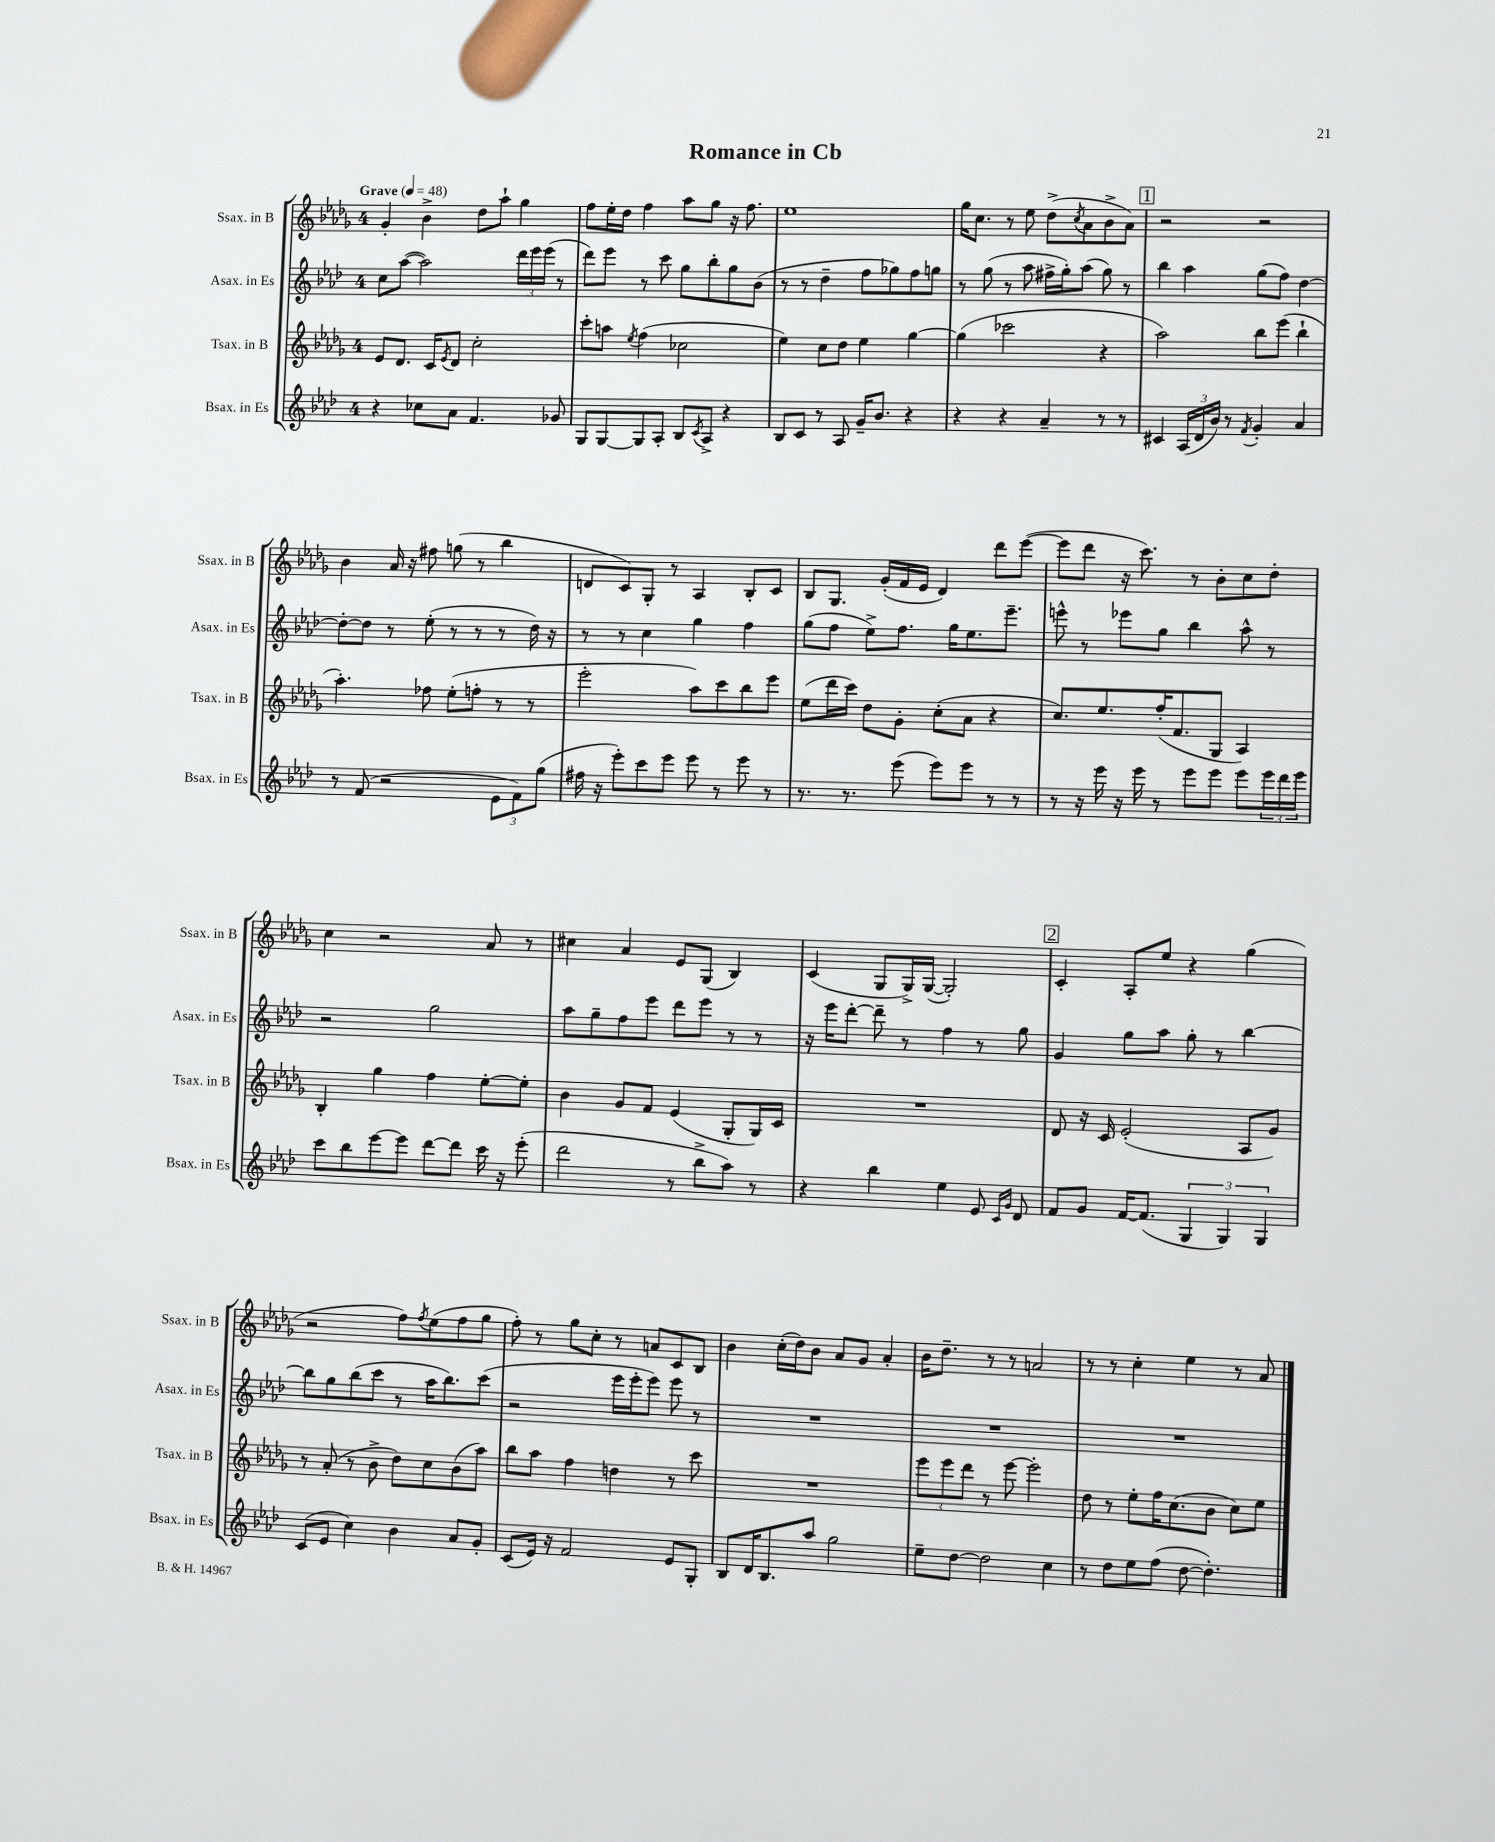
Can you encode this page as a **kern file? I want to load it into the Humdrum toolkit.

**kern	**kern	**kern	**kern
*staff4	*staff3	*staff2	*staff1
*clefG2	*clefG2	*clefG2	*clefG2
*k[b-e-a-d-]	*k[b-e-a-d-g-]	*k[b-e-a-d-]	*k[b-e-a-d-g-]
*M4/4	*M4/4	*M4/4	*M4/4
*MM48	*MM48	*MM48	*MM48
4r	8e-	8cc	4g-'
.	8.d-	([8aa-	.
8cc-	.	2aa-])	4b-^
.	16c	.	.
.	8qe-	.	.
8a-	8d-	.	.
4.f	2cc'	.	8dd-
.	.	.	8aa-`
.	.	24ddd-	4gg-
.	.	24eee-	.
.	.	(24eee-	.
8g-	.	8r	.
=	=	=	=
8G	8ccc'	8ddd-)	8ff
[8G	8aa	8eee-	16ee-'
.	.	.	16dd-
.	8qee-	.	.
8G]	(4ff	8r	4ff
8A-'	.	8ccc	.
8B-	2cc-	8gg	8aa-
8qc	.	.	.
8A-^	.	8bb-'	8gg-
4r	.	8gg	16r
.	.	.	8.ff
.	.	(8b-	.
=	=	=	=
8B-	4ee-)	8r	1ee-
8c	.	8r	.
8r	8cc	4dd-~	.
8A-	8dd-	.	.
16g~	4ee-	8ff	.
8.b-	.	.	.
.	.	8gg-)	.
4r	[4gg-	8ff	.
.	.	8gg	.
=	=	=	=
4r	(4gg-]	8r	16gg-
.	.	.	8.cc
.	.	(8gg	.
4r	2ccc-	8r	8r
.	.	8aa-	8ee-
4a-~	.	16ff#^	(8dd-^
.	.	16gg')	.
.	.	.	8qcc
.	.	(8aa-	8a-
8r	4r	8gg)	8b-^
8r	.	8r	8a-)
=	=	=	=
4c#	2aa-)	4bb-	2r
(24A-	.	4aa-	.
24d-	.	.	.
24b-)	.	.	.
8r	.	.	.
8qf	.	.	.
4g'	8bb-	(8gg	2r
.	(8eee-	8ff)	.
4a-	4bb-`	[4dd-	.
=	=	=	=
8r	4.aa-')	8dd-'_	4b-
(8f	.	8dd-]	.
2r	.	8r	16a-
.	.	.	16r
.	8ff-	(8ee-'	8ff#
.	(8ee-'	8r	(8gg
.	8ff'	8r	8r
12e-	8r	8r	4bb-
12f)	.	.	.
.	8r	16dd-)	.
(12gg	.	.	.
.	.	16r	.
=	=	=	=
16ff#	2eee-'	8r	8d
16r	.	.	.
8eee-')	.	8r	8c)
8ccc	.	4cc	8G-'
8eee-	.	.	8r
8eee-	8aa-)	4gg	4A-
8r	8ccc	.	.
8eee-	8bb-	4ff	8B-'
8r	8eee-	.	8c
=	=	=	=
8.r	(8ee-	(8gg	8B-
.	16ddd-	8ff	8.G-
8.r	16ccc)	.	.
.	8dd-	8ee-^)	.
.	.	.	(16g-'
(8eee-	8g-'	8.ff	16f
.	.	.	16e-
8eee-)	(8cc'	.	4d-)
.	.	16gg	.
8eee-	8a-	8.ee-	.
8r	4r	.	8ddd-
.	.	8.eee-~	.
8r	.	.	([8eee-
=	=	=	=
8r	8.cc)	8eee^^	8eee-]
16r	.	8r	8ddd-
16eee-	8.ee-	.	.
16r	.	8eee-	16r
16eee-	.	.	8.ccc)
8r	(16ff'	8gg	.
.	8.f	.	.
8eee-	.	4bb-	8r
8eee-	8G-	.	8b-'
8eee-	4A-)	8aa-^^	8cc
24eee-	.	8r	8dd-'
24ddd-	.	.	.
24eee-	.	.	.
=	=	=	=
8ccc	4B-'	2r	4cc
8bb-	.	.	.
[8eee-	4gg-	.	2r
8eee-]	.	.	.
[8ddd-	4ff	2gg	.
8ddd-]	.	.	.
16ccc	[8ee-'	.	8a-
16r	.	.	.
(8eee-'	8ee-']	.	8r
=	=	=	=
2ddd-	4b-	8aa-	4cc#
.	.	8gg~	.
.	8g-	8ff	4a-
.	8f	8eee-	.
8r	(4e-	8ddd-	8e-
8bb-^	.	8eee-	(8G-
8aa-)	8G-'	8r	4B-)
8r	16G-)	8r	.
.	16c	.	.
=	=	=	=
4r	1r	16r	(4c
.	.	16eee-	.
.	.	[8ddd-'	.
4bb-	.	8ddd-~]	8G-
.	.	8r	16G-^)
.	.	.	([16G-
4ee-	.	4ff	2G-'])
8e-	.	8r	.
16qqc	.	.	.
16qqg	.	.	.
8d-	.	8gg	.
=	=	=	=
8f	8d-	4g	4c'
8g	16r	.	.
.	16c	.	.
[16f	(2e-'	8gg	8A-'
(8.f]	.	.	.
.	.	8aa-	8ee-
6G	.	8gg'	4r
.	.	8r	.
6G)	.	.	.
.	8A-	[4bb-	(4gg-
6G	.	.	.
.	8g-)	.	.
=	=	=	=
(8c	8r	8bb-]	2r
8e-	(8a-'	8gg	.
4cc)	8r	(8bb-	.
.	8b-^	8ccc	.
4b-	8dd-)	8r	8ff)
.	.	.	8qff
.	8cc	16aa-	(8ee-
.	.	8.bb-)	.
8a-	(8b-	.	8ff
8g'	8aa-)	(8ccc	8gg-
=	=	=	=
(8c	8bb-	2r	8ff')
16e-)	8aa-	.	8r
16r	.	.	.
2f	4ff	.	8gg-
.	.	.	8cc'
.	4dd	16eee-	8r
.	.	16eee-'	.
.	.	8eee-)	8a
8e-	8r	8eee-	8c
8G'	8ccc	8r	8B-
=	=	=	=
8B-	1r	1r	4b-
16d-	.	.	.
8.B-	.	.	.
.	.	.	(16cc'
.	.	.	16dd-)
8aa-	.	.	8b-
2gg	.	.	8a-
.	.	.	8g-
.	.	.	4a-'
=	=	=	=
8ee-~	12eee-	1r	16b-
.	.	.	8.dd-~
.	12eee-	.	.
[8dd-	.	.	.
.	12ddd-	.	.
2dd-]	8r	.	8r
.	[8eee-	.	8r
.	2eee-']	.	2a
4cc	.	.	.
=	=	=	=
8r	8dd-	1r	8r
8dd-	8r	.	8r
8ee-	8ee-'	.	4cc'
(8ff	16ff	.	.
.	(8.cc	.	.
[8dd-	.	.	4ee-
4.dd-'])	8b-	.	.
.	8cc)	.	8r
.	8ee-	.	8a-
==	==	==	==
*-	*-	*-	*-
